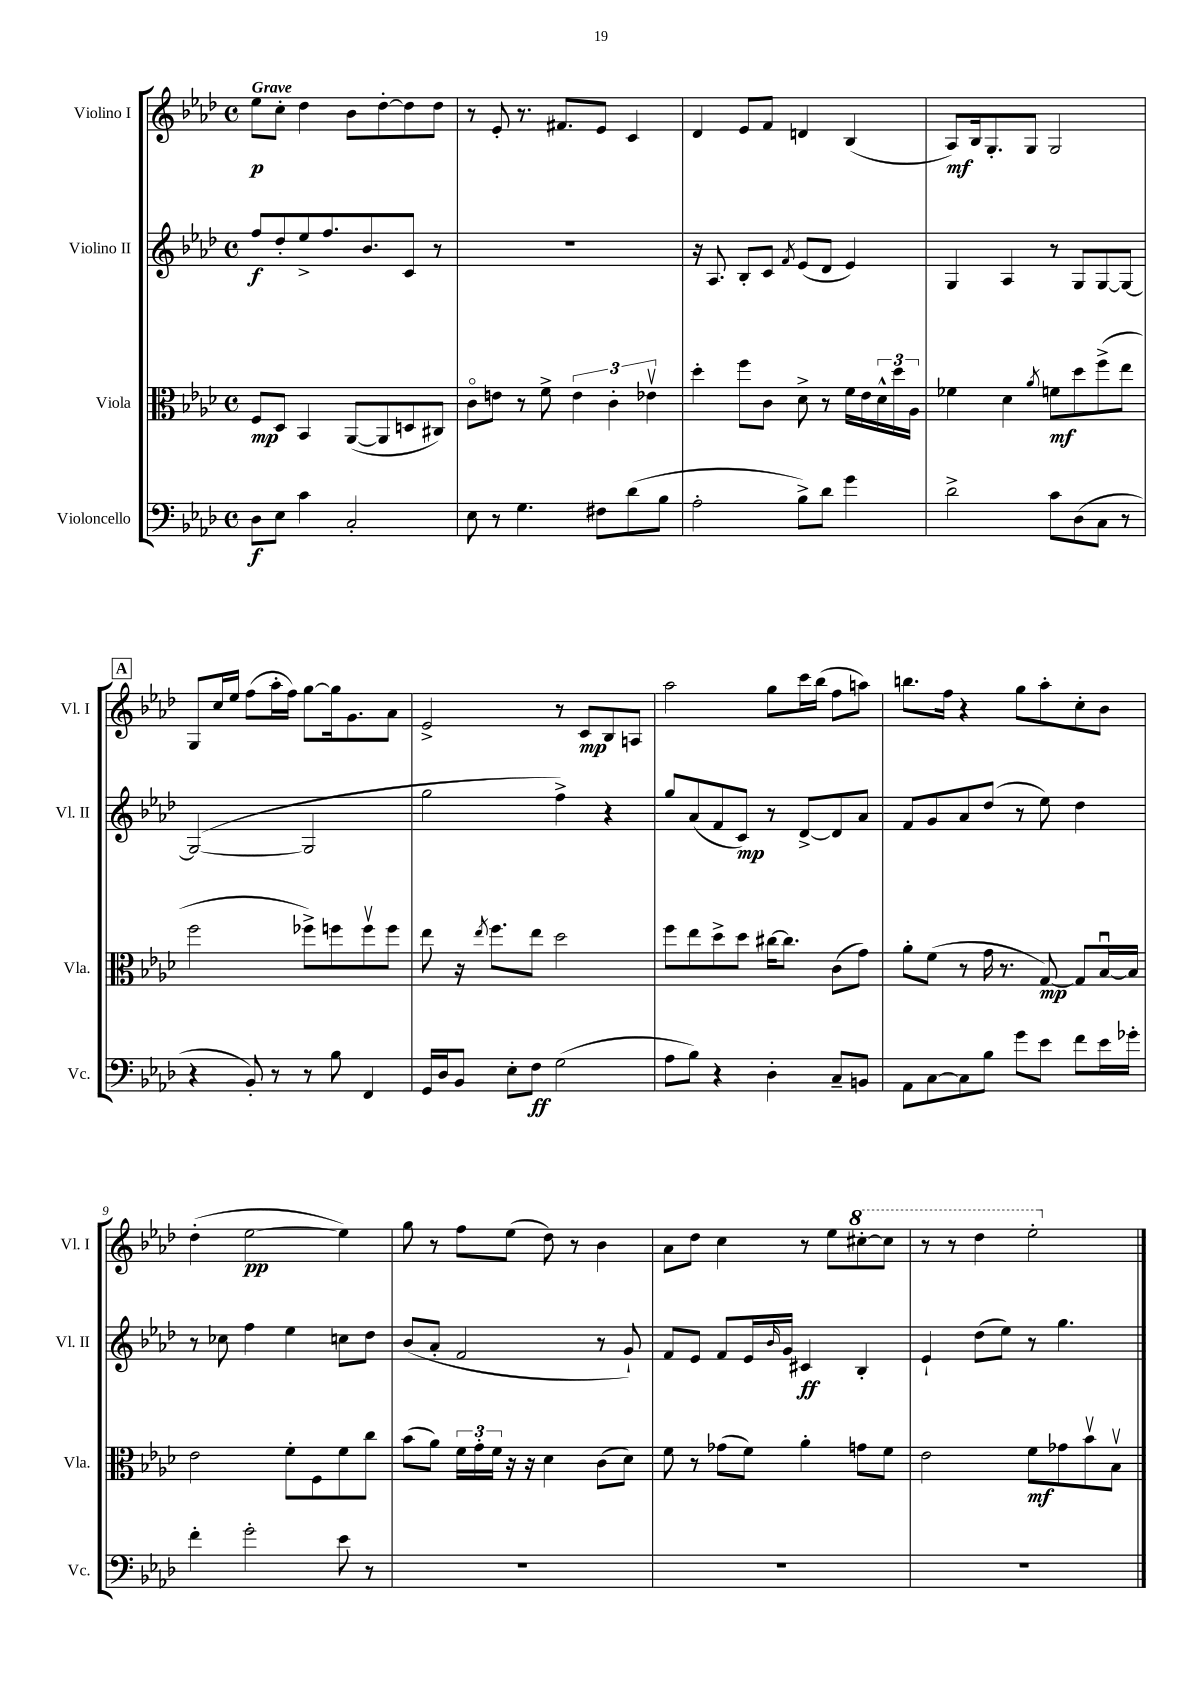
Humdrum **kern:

**kern	**kern	**kern	**kern
*staff4	*staff3	*staff2	*staff1
*clefF4	*clefC3	*clefG2	*clefG2
*k[b-e-a-d-]	*k[b-e-a-d-]	*k[b-e-a-d-]	*k[b-e-a-d-]
*M4/4	*M4/4	*M4/4	*M4/4
*met(c)	*met(c)	*met(c)	*met(c)
8D-\L	8F/L	8ff/L	8ee-\L
8E-\J	8D-/J	8dd-'/	8cc'\J
4c\	4BB-/	8ee-^/	4dd-\
.	.	8.ff/	.
2C'/	([8AA-/L	.	8b-\L
.	.	8.b-/	.
.	8AA-/]	.	[8dd-'\
.	8D/	8c/J	8dd-\]
.	8C#/J)	8r	8dd-\J
=	=	=	=
8E-\	8co\L	1r	8r
8r	8e\J	.	8e-'/
4.G\	8r	.	8.r
.	8f^\	.	.
.	.	.	8.f#/L
.	6e\	.	.
8F#\L	.	.	8e-/J
.	6c'\	.	.
(8d-\	.	.	4c/
.	6e-v\	.	.
8B-\J	.	.	.
=	=	=	=
2A-'\	4dd-'\	16r	4d-/
.	.	8.A-/	.
.	8ff\L	8B-'/L	8e-/L
.	8c\J	8c/J	8f/J
.	.	8qf/	.
8B-^\L)	8d-^\	(8e-/L	4d/
8d-\J	8r	8d-/J	.
4g\	16f\LL	4e-/)	(4B-/
.	16e-\	.	.
.	24d-^^\	.	.
.	24dd-\	.	.
.	24A-\JJ	.	.
=	=	=	=
2d-^\	4f-\	4G/	8A-/L)
.	.	.	16B-/k
.	.	.	8.G'/
.	4d-\	4A-/	.
.	.	.	8G/J
.	8qa-/	.	.
8c\L	8f\L	8r	2G/
(8D-\	8dd-\	8G/L	.
8C\J	(8ff^\	[8G/	.
8r	8ee-\J	8G/_J	.
=	=	=	=
4r	2ff\	(2G/_	8G/L
.	.	.	16cc/L
.	.	.	16ee-/JJ
8BB-'/)	.	.	(8ff\L
8r	.	.	16aa-'\L
.	.	.	16ff\JJ)
8r	8ff-^\L)	2G/]	[8gg\L
8B-\	8ff\	.	16gg\]k
.	.	.	8.g\
4FF/	8ffv\	.	.
.	8ff\J	.	8a-\J
=	=	=	=
16GG/LL	8ee-\	2gg\	2e-^/
16D-/J	.	.	.
8BB-/J	16r	.	.
.	8qee-/	.	.
.	8.ff\L	.	.
8E-'\L	.	.	.
8F\J	8ee-\J	.	.
(2G\	2dd-\	4ff^\)	8r
.	.	.	8c/L
.	.	4r	8B-/
.	.	.	8A/J
=	=	=	=
8A-\L	8ff\L	8gg/L	2aa-\
8B-\J)	8ee-\	(8a-/	.
4r	8dd-^\	8f/	.
.	8dd-\J	8c/J)	.
4D-'\	[16cc#\LK	8r	8gg\L
.	8.cc#\]J	.	.
.	.	[8d-^/L	16ccc\L
.	.	.	(16bb-\JJ
8C~/L	(8c\L	8d-/]	8ff\L
8BB/J	8g\J)	8a-/J	8aa\J)
=	=	=	=
8AA-\L	8a-'\L	8f/L	8.bb\L
[8C\	(8f\J	8g/	.
.	.	.	16ff\Jk
8C\]	8r	8a-/	4r
8B-\J	16g\	(8dd-/J	.
.	8.r	.	.
8g\L	.	8r	8gg\L
8e-\J	[8G/)	8ee-\)	8aa-'\
8f\L	8G/]L	4dd-\	8cc'\
16e-\L	[16B-u/L	.	8b-\J
16g-'\JJ	16B-/]JJ	.	.
=	=	=	=
4f'\	2e-\	8r	(4dd-'\
.	.	8cc-\	.
2g'\	.	4ff\	[2ee-\
.	8f'\L	4ee-\	.
.	8F\	.	.
8e-\	8f\	8cc\L	4ee-\])
8r	8cc\J	8dd-\J	.
=	=	=	=
1r	(8b-\L	(8b-/L	8gg\
.	8a-\J)	8a-'/J	8r
.	24f\LL	2f/	8ff\L
.	24g'\	.	.
.	24f\JJ	.	.
.	16r	.	(8ee-\J
.	16r	.	.
.	4d-\	.	8dd-\)
.	.	.	8r
.	(8c\L	8r	4b-\
.	8d-\J)	8g`/)	.
=	=	=	=
1r	8f\	8f/L	8a-\L
.	8r	8e-/J	8dd-\J
.	(8g-\L	8f/L	4cc\
.	8f\J)	16e-/L	.
.	.	16qqb-/	.
.	.	16g/JJ	.
.	4a-'\	4c#/	8r
.	.	.	8ee-\L
.	8g\L	4B-'/	[8ccc#'\
.	8f\J	.	8ccc#\]J
=	=	=	=
1r	2e-\	4e-`/	8r
.	.	.	8r
.	.	(8dd-\L	4ddd-\
.	.	8ee-\J)	.
.	8f\L	8r	2eee-'\
.	8g-\	4.gg\	.
.	8b-v\	.	.
.	8B-v\J	.	.
==	==	==	==
*-	*-	*-	*-
